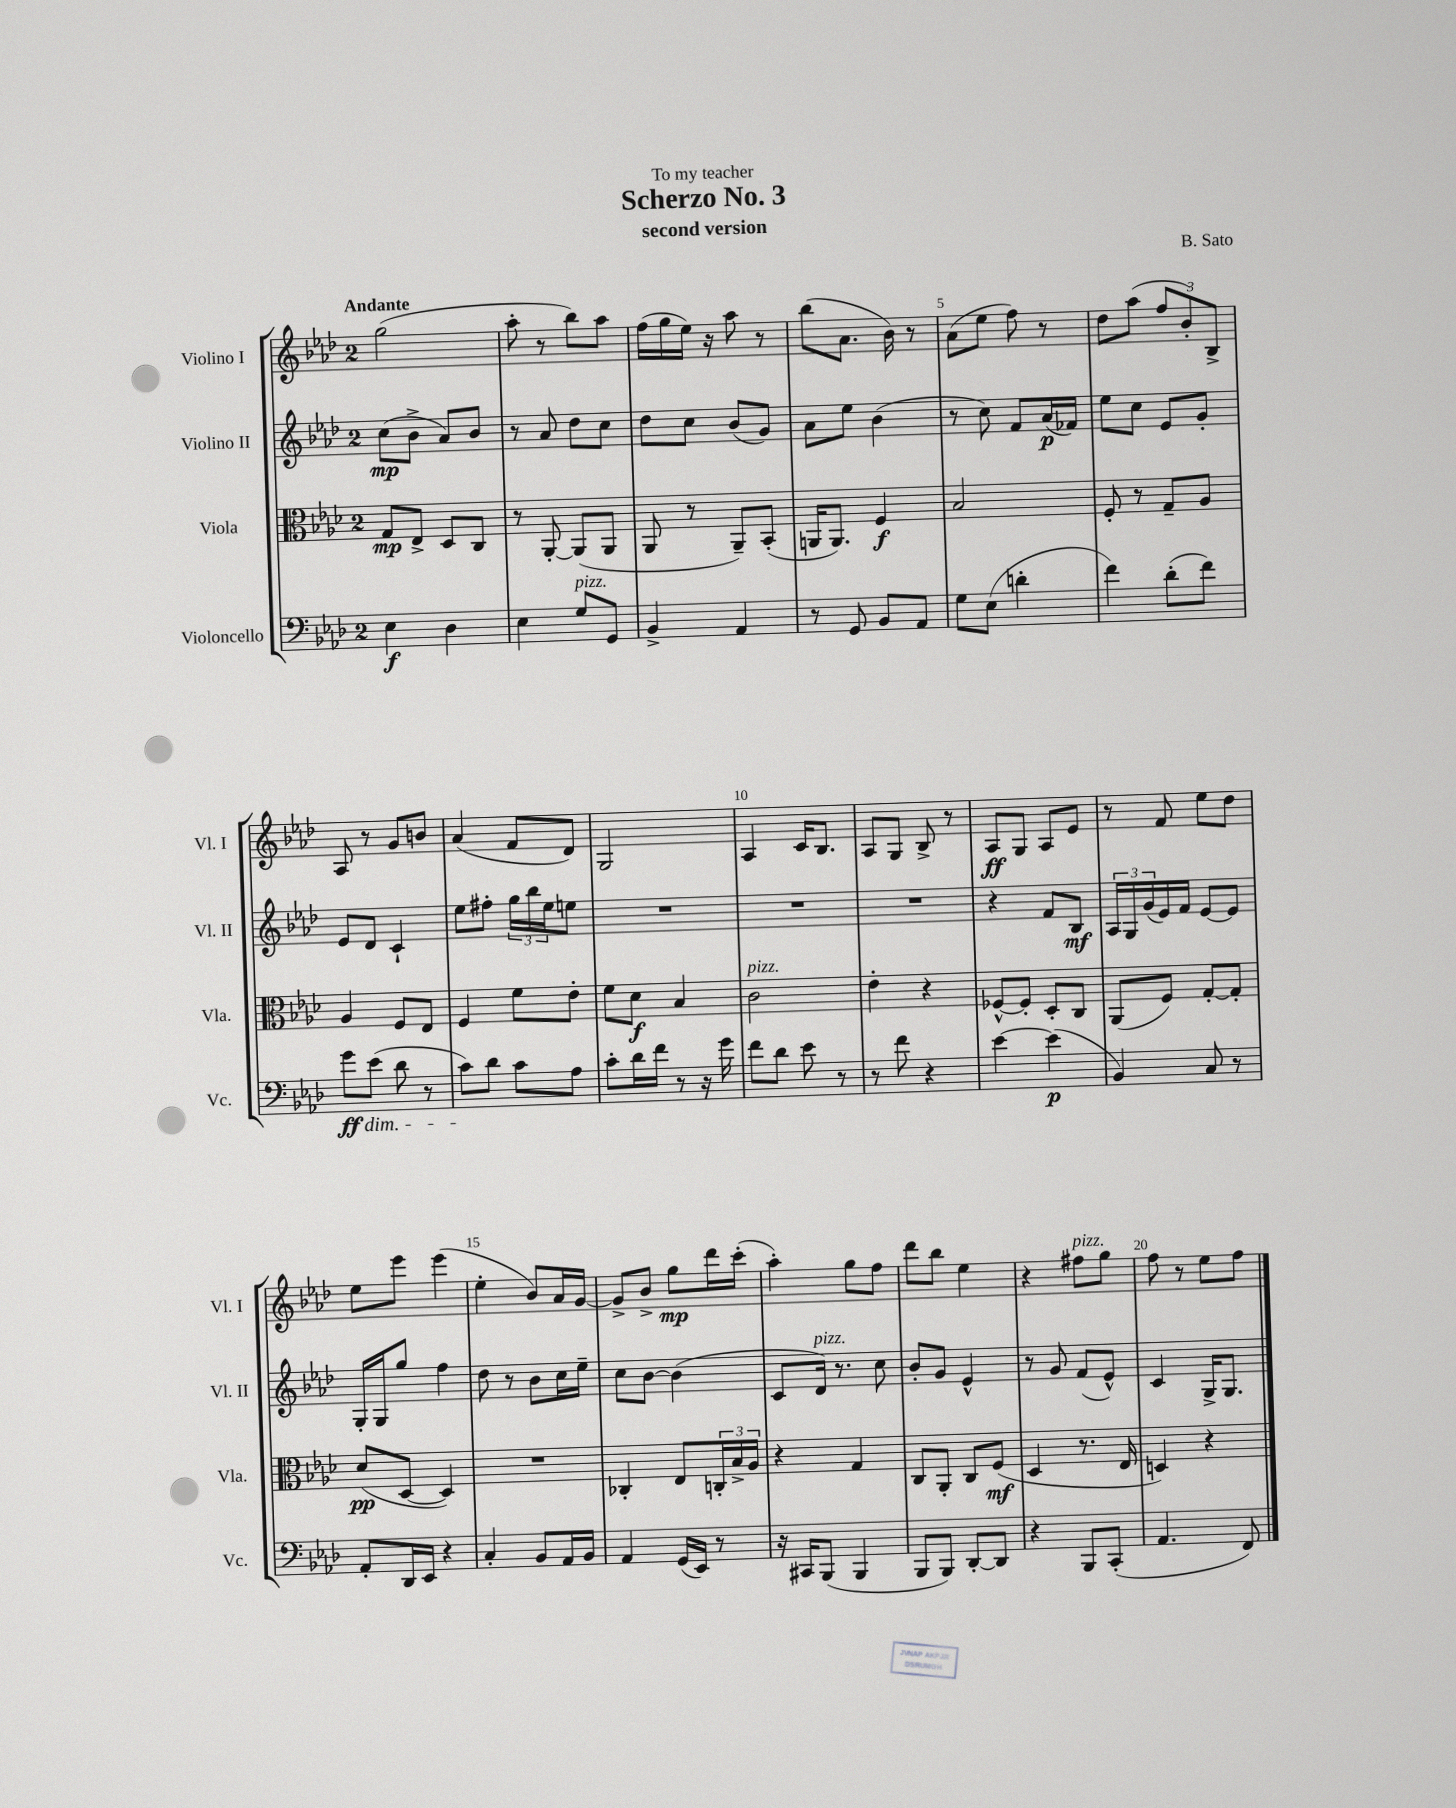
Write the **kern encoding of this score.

**kern	**kern	**kern	**kern
*staff4	*staff3	*staff2	*staff1
*clefF4	*clefC3	*clefG2	*clefG2
*k[b-e-a-d-]	*k[b-e-a-d-]	*k[b-e-a-d-]	*k[b-e-a-d-]
*M2/4	*M2/4	*M2/4	*M2/4
4E-	8G	(8cc	(2gg
.	8E-^	8b-^	.
4D-	8D-	8a-)	.
.	8C	8b-	.
=	=	=	=
4E-	8r	8r	8aa-'
.	[8AA-'	8a-	8r
8G	(8AA-]	8dd-	8bb-)
8GG	8AA-	8cc	8aa-
=	=	=	=
4BB-^	8AA-	8dd-	(16ff
.	.	.	16gg
.	8r	8cc	16ee-)
.	.	.	16r
4AA-	8AA-~)	(8b-	8aa-
.	(8BB-'	8g)	8r
=	=	=	=
8r	16AA	8a-	(8bb-
.	8.AA)	.	.
8GG	.	8ee-	8.a-
8BB-	4F	(4b-	.
.	.	.	16b-)
8AA-	.	.	8r
=	=	=	=
8G	2B-	8r	(8a-
(8E-	.	8cc)	8ee-
4d'	.	8f	8ff)
.	.	(16a-	8r
.	.	16f-)	.
=	=	=	=
4f)	8F'	8ee-	8dd-
.	8r	8cc	(8aa-
(8d-'	8G~	8e-	12ff
.	.	.	12b-')
8f)	8A-	8g'	.
.	.	.	12B-^
=	=	=	=
8g	4A-	8e-	8A-
(8e-	.	8d-	8r
8d-	8F	4c`	8g
8r	8E-	.	8b
=	=	=	=
8c)	4F	8ee-	(4a-
8d-	.	8ff#'	.
8c	8f	24gg	8f
.	.	24bb-	.
.	.	24ee-	.
8A-	8e-'	8ee	8d-)
=	=	=	=
8c'	8f	2r	2G
16d-	8d-	.	.
16f	.	.	.
8r	4B-	.	.
16r	.	.	.
16g	.	.	.
=	=	=	=
8f	2c	2r	4A-
8d-	.	.	.
8e-	.	.	16c
.	.	.	8.B-
8r	.	.	.
=	=	=	=
8r	4e-'	2r	8A-
8f	.	.	8G
4r	4r	.	8B-^
.	.	.	8r
=	=	=	=
[4e-	[8F-^^	4r	8A-
.	8F-']	.	8G
(4e-]	8D-'	8f	8A-
.	8C	8B-	8e-
=	=	=	=
4BB-)	(8AA-	24A-	8r
.	.	24G	.
.	.	(24g	.
.	8F)	16e-)	8f
.	.	16f	.
8C	[8G'	[8e-	8ee-
8r	8G']	8e-]	8dd-
=	=	=	=
8AA-'	(8d-	16G'	8ee-
.	.	16G	.
16DD-	[8D-	8gg	8eee-
16EE-	.	.	.
4r	4D-])	4ff	(4eee-
=	=	=	=
4C'	2r	8dd-	4ee-'
.	.	8r	.
8BB-	.	8b-	8b-)
16AA-	.	16cc	16a-
16BB-	.	16ee-~	[16g
=	=	=	=
4AA-	4C-'	8cc	8g^]
.	.	[8b-	8b-^
(16GG	8E-	(4b-]	8gg
16EE-)	.	.	.
8r	24C'	.	16ddd-
.	24B-^	.	.
.	.	.	(16ccc'
.	24A-	.	.
=	=	=	=
16r	4r	8c	4aa-')
16CC#	.	.	.
(8BBB-	.	16d-)	.
.	.	8.r	.
4BBB-	4G	.	8gg
.	.	8cc	8ff
=	=	=	=
8BBB-	8C	8b-'	8ddd-
8BBB-)	8AA-'	8g	8bb-
[8DD-'	8C	4e-^^	4ee-
8DD-]	(8F	.	.
=	=	=	=
4r	4D-	8r	4r
.	.	8g	.
8BBB-	8.r	(8f	8ff#
(8CC'	.	8e-^^)	8gg
.	16E-	.	.
=	=	=	=
4.AA-	4D)	4c	8ff
.	.	.	8r
.	4r	16G^	8ee-
.	.	8.G	.
8FF)	.	.	8ff
==	==	==	==
*-	*-	*-	*-
